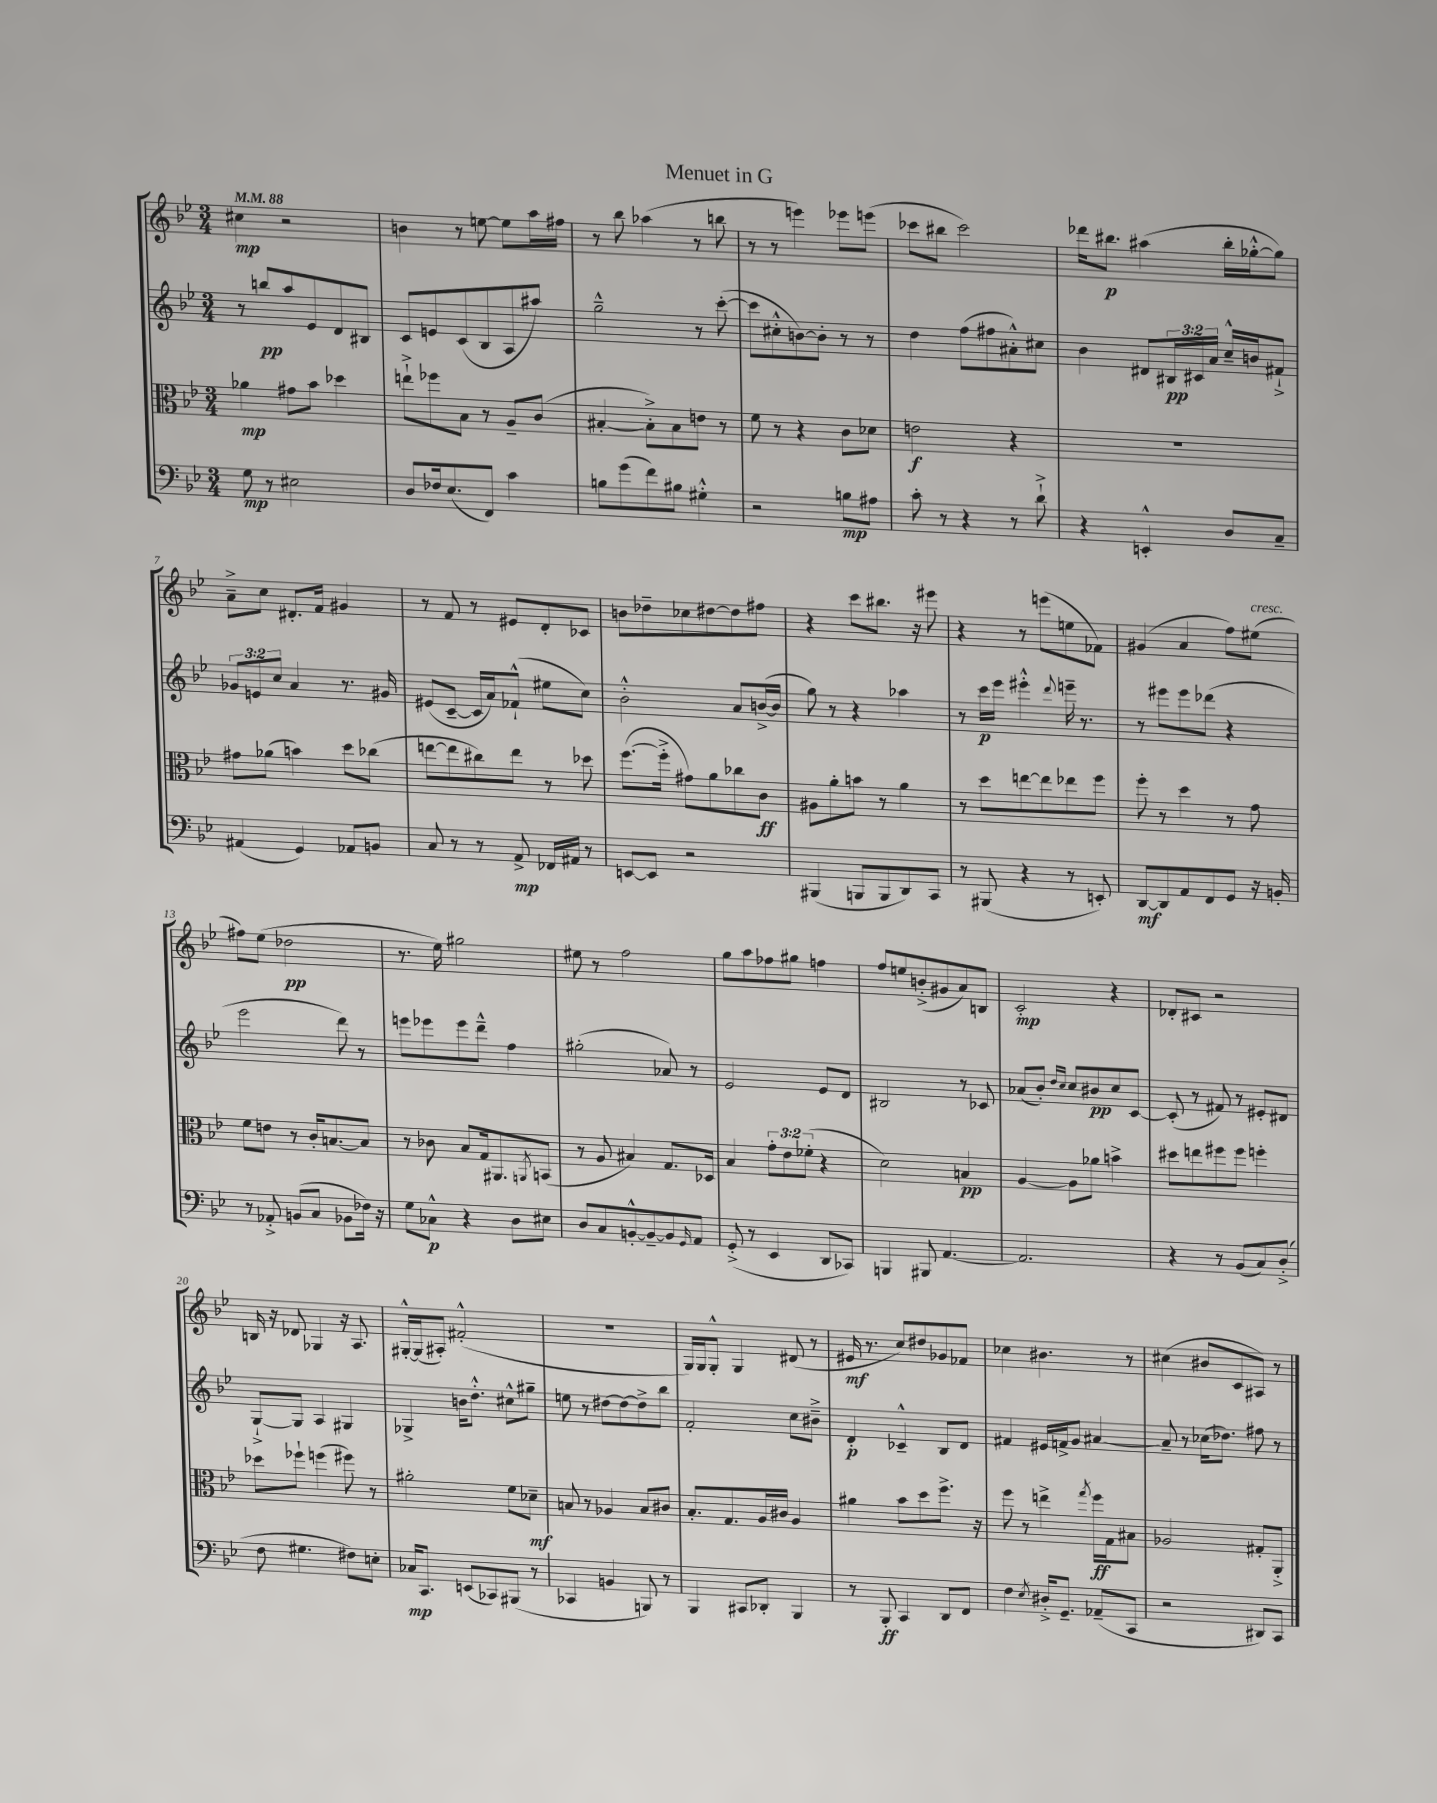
\header { title = "Menuet in G" }
<<
\new StaffGroup <<
\new Staff = "s0" {
    \clef treble \key bes \major \numericTimeSignature \time 3/4 \tempo 4 = 88
    cis''4\mp r2 |
    b'4 r8 e''8~ e''8 a''16 fis''16 |
    r8 bes''8 aes''4( r8 b''8 |
    r8 r8 e'''4) ees'''8 e'''8( |
    ces'''8 bis''8 ces'''2) |
    des'''16 bis''8.\p ais''4( bis''16-. ges''16~-.-^ ges''8) |
    a'8---> c''8 dis'8.-. f'16 gis'4 |
    r8 f'8 r8 eis'8 d'8-. ces'8 |
    b'8 des''8-- ces''8 dis''8~ dis''8 fis''8 |
    r4 c'''8 bis''8. r16 eis'''8 |
    r4 r8 e'''8( e''8 fes'8) |
    gis'4( a'4 f''8) eis''8^\markup { \italic "cresc." }( |
    fis''8) ees''8( des''2\pp |
    r8. ees''16) gis''2 |
    eis''8 r8 f''2 |
    g''8 a''8 fes''8 gis''8 f''4 |
    f''8 e''8 b'8-.->( gis'8 a'8) b8 |
    c'2-.\mp r4 |
    des'8-. cis'8 r2 |
    b16 r16 des'8 ges4 r16 a8. |
    gis16~-.-^ gis16( ais8-.) fis'2-.-^( |
    R2. |
    g16) g16 g8-.-^ g4 dis'8( r8 |
    eis'16\mf r8. c''8) dis''8 ges'8 fes'8 |
    ces''4 bis'4. r8 |
    cis''4( bis'8 c'8 ais8) r8 \bar "|." |
}
\new Staff = "s1" {
    \clef treble \key bes \major \numericTimeSignature \time 3/4 \override Staff.TupletNumber.text = #tuplet-number::calc-fraction-text
    r8 b''8\pp a''8 ees'8 d'8 bis8 |
    c'8 e'8 c'8( bes8 a8 ais''8) |
    g''2---^ r8 c'''8~-.( |
    c'''8 cis''8-.-^ b'8~) b'8-. r8 r8 |
    d''4 f''8( fis''8 ais'8-.-^) cis''8 |
    bes'4 dis'8 \tuplet 3/2 { bis16\pp cis'16 a'16 } c''16---^ b'16 fis'8-!-> |
    \tuplet 3/2 { ges'8 e'8 c''8 } a'4 r8. gis'16 |
    eis'8( c'8~-- c'16 a'16) fes'8-!-^( eis''8 c''8) |
    bes'2-.-^ a'8 b'16~->( b'16 |
    g''8) r8 r4 aes''4 |
    r8 c'''16\p ees'''16 eis'''4-.-^ \appoggiatura { d'''8 } e'''16-- r8. |
    r8 eis'''8 eis'''8 des'''8( r4 |
    ees'''2 d'''8) r8 |
    e'''8 ees'''8 ees'''8 d'''8---^ f''4 |
    gis''2-.( aes'8) r8 |
    ees'2 ees'8 d'8 |
    bis2 r8 ces'8 |
    aes'8( bes'8-.) \grace { d''16 c''16 } c''8 bis'8\pp c''8 c'8~ |
    c'8-.( r8 fis'8) r8 eis'8-. dis'8 |
    g8~-!-> g8 a4 gis4 |
    ges4-> b'16 d''8.-.-^ cis''8-^ gis''8-- |
    e''8 r8 dis''8~ dis''8~ dis''8-> bes''8 |
    f'2-. c''8 bis'8---> |
    d'4-.\p ces'4---^ bes8 d'8 |
    fis'4 eis'16 f'16-> g'8 ais'4~ |
    ais'8-- r8 ces''16( des''8.) fis''8 r8 \bar "|." |
}
\new Staff = "s2" {
    \clef alto \key bes \major \numericTimeSignature \time 3/4 \override Staff.TupletNumber.text = #tuplet-number::calc-fraction-text
    aes'4\mp gis'8 bes'8 des''4 |
    e''8-!-> fes''8 bes8 r8 a8-- c'8( |
    bis4~-. bis8-.->) bis8 e'8 r8 |
    f'8 r8 r4 c'8 des'8 |
    e'2\f r4 |
    R2. |
    gis'8 aes'8( b'4) d''8 ces''8( |
    e''8~ e''8 cis''8) e''8 r8 des''8 |
    f''8.~( f''16-.-> gis'8) a'8 ces''8 c'8\ff |
    ais8 a'8-. b'8 r8 a'4 |
    r8 d''8 e''8~ e''8 ees''8 f''8 |
    f''8-. r8 d''4 r8 g'8 |
    f'8 e'8 r8 c'16-. b8.~ b8 |
    r8 ces'8 bes8 g16 ais,8. \acciaccatura { a,8 } b,8( |
    r8 a8 bis4) g8. des16 |
    bes4 \tuplet 3/2 { g'8-. ees'8 fes'8-.( } r4 |
    d'2) b4\pp |
    a4~ a8 aes'8 b'4-> |
    dis''8 e''8 fis''8 fis''8 f''4-. |
    des''8 fes''8-! f''4( fis''8) r8 |
    ais'2-. f'8 des'8--\mf |
    b8 r8 aes4 b8 cis'8 |
    bes8.-. g8. a16 cis'16 a4 |
    ais'4 bes'8 d''8 f''8.-> r16 |
    f''8 r8 e''4-> \acciaccatura { g''8 } f''16\ff g16 bis8 |
    aes2 gis8-. a,8-.-> \bar "|." |
}
\new Staff = "s3" {
    \clef bass \key bes \major \numericTimeSignature \time 3/4
    g8\mp r8 eis2 |
    d8 fes16 ees8.( f,8) c'4 |
    b8 g'8( f'8) bis8 gis4-.-^ |
    r2 b8\mp ais8 |
    c'8-. r8 r4 r8 d'8-!-> |
    r4 e,4-.-^ d8 c8-- |
    ais,4( g,4) aes,8 b,8 |
    c8 r8 r8 a,8->\mp fes,16 ais,16 r8 |
    e,8~ e,8 r2 |
    bis,,4( b,,8 b,,8 d,8) c,8 |
    r8 bis,,8( r4 r8 e,8-.) |
    d,8~\mf d,8 a,8 f,8 g,8 r16 b,16-. |
    r8 aes,8-.-> b,8( c8 bes,8 fes16) r16 |
    g8 ces8-^\p r4 d8 eis8 |
    d8 c8 b,8~-.-^ b,8~-- b,8 \grace { g,16 } a,8 |
    g,8-.->( r8 ees,4 d,8 ces,8) |
    b,,4 bis,,8 a,4.~ |
    a,2. |
    r4 r8 bes,8( c8) d8-.->( |
    f8 gis4. fis8) e8-. |
    ces16\mp c,8. e,8( ces,8) bis,,8( r8 |
    ces,4 b,4 b,,8) r8 |
    bes,,4 cis,8 des,8-. bes,,4 |
    r8 bes,,8-.\ff c,4 d,8 f,8 |
    f4 \acciaccatura { ees8 } dis16-.-> g,8.-- aes,8--( c,8 |
    r2 dis,8) c,8 \bar "|." |
}
>>
>>
